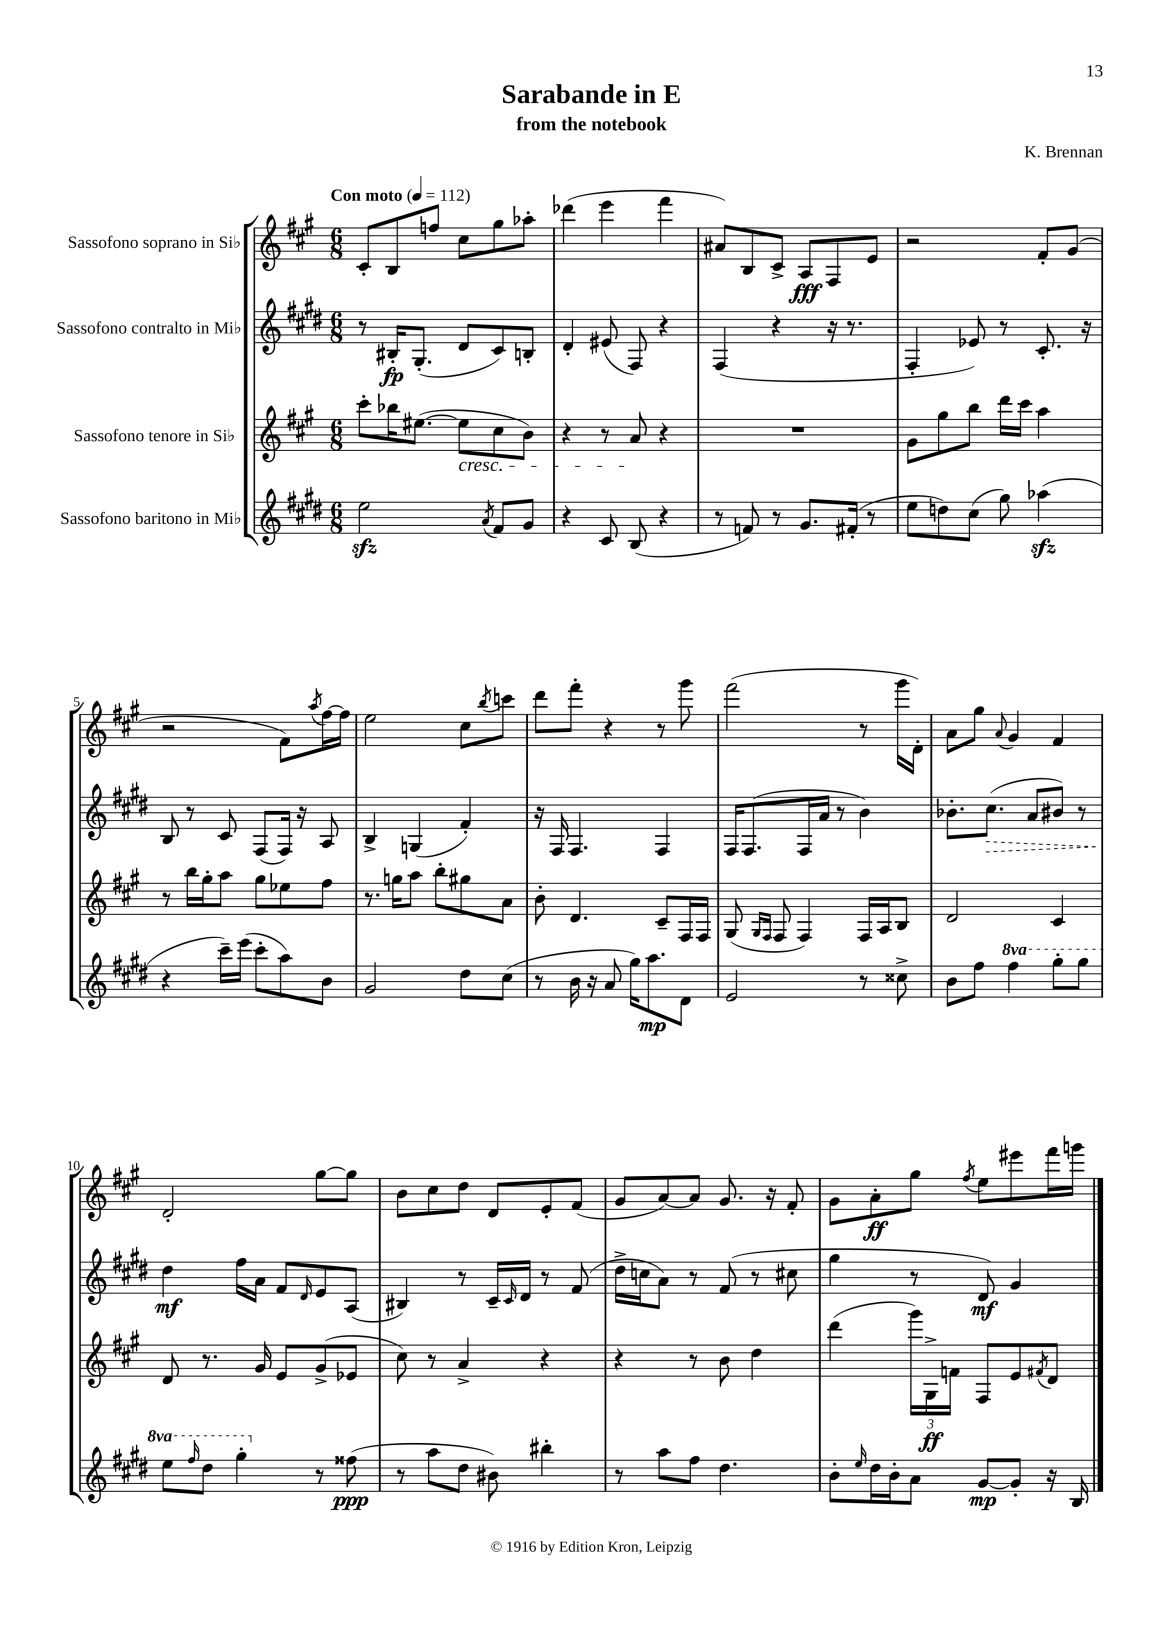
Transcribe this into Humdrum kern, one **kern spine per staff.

**kern	**kern	**kern	**kern
*staff4	*staff3	*staff2	*staff1
*clefG2	*clefG2	*clefG2	*clefG2
*k[f#c#g#d#]	*k[f#c#g#]	*k[f#c#g#d#]	*k[f#c#g#]
*M6/8	*M6/8	*M6/8	*M6/8
*MM112	*MM112	*MM112	*MM112
2ee\	8ccc#'\L	8r	8c#'/L
.	16bb-\K	16B#'/LK	8B/
.	([8.ee#\J	(8.G#'/J	.
.	.	.	8ff/J
.	8ee#\]L	8d#/L	8cc#\L
8qa/	.	.	.
8f#/L	8cc#\	8c#/)	8gg#\
8g#/J	8b\J)	8B'/J	8aa-'\J
=	=	=	=
4r	4r	4d#'/	(4ddd-\
8c#/	8r	(8e#/	4eee\
(8B/	8a/	8F#/)	.
4r	4r	4r	4fff#\
=	=	=	=
8r	2.r	(4F#/	8a#/L)
8f/)	.	.	8B/
8r	.	4r	8c#^/J
8.g#/L	.	.	8A/L
.	.	16r	8F#/
(16f#'/Jk	.	8.r	.
8r	.	.	8e/J
=	=	=	=
8ee\L	8g#\L	4F#'/	2r
8dd\)	8gg#\	.	.
(8cc#\J	8bb\J	8e-/)	.
8gg#\)	16ddd\LL	8r	.
.	16ccc#\JJ	.	.
(4aa-\	4aa\	8.c#'/	8f#'/L
.	.	.	(8g#/J
.	.	16r	.
=	=	=	=
4r	8r	8B/	2r
.	16bb\LL	8r	.
.	16gg#'\J	.	.
16ccc#~\LL)	8aa\J	8c#/	.
(16eee\JJ	.	.	.
8ccc#'\L	8gg#\L	(8F#/L	.
8aa\)	8ee-\	16F#/Jk)	8f#\L)
.	.	16r	.
.	.	.	8qaa/
8b\J	8ff#\J	8A/	[16ff#\L
.	.	.	16ff#\]JJ
=	=	=	=
2g#/	8.r	4B^/	2ee\
.	16gg\LK	.	.
.	8aa\J	(4G/	.
.	8bb'\L	.	.
8dd#\L	8gg#\	4f#'/)	8cc#\L
.	.	.	8qbb/
(8cc#\J	8a\J	.	8ccc\J
=	=	=	=
8r	8b'\	16r	8ddd\L
.	.	16F#/	.
16b\	4.d/	4.F#/	8fff#'\J
16r	.	.	.
8a/	.	.	4r
16gg#\LK)	.	.	.
8.aa\	.	.	.
.	8c#~/L	4F#/	8r
8d#\J	16F#/L	.	8ggg#\
.	16F#/JJ	.	.
=	=	=	=
2e/	(8G#/	16F#/LK	(2fff#\
.	.	(8.F#/	.
.	16qqG#/LL	.	.
.	16qqF#/JJ	.	.
.	8F#/	.	.
.	4F#/)	16F#/L	.
.	.	16a/JJ	.
.	.	8r	.
8r	16F#/LL	4b\)	8r
.	16A/J	.	.
8cc##^\	8B/J	.	16ggg#\LL
.	.	.	16d'\JJ)
=	=	=	=
8b\L	2d/	8.b-'\L	8a\L
8ff#\J	.	.	8gg#\J
.	.	(8.cc#\J	.
.	.	.	8qqa/
4fff#\	.	.	4g#/
.	.	8a/L	.
8ggg#'\L	4c#/	8b#/J)	4f#/
8ggg#\J	.	8r	.
=	=	=	=
8eee\L	8d/	4dd#\	2d'/
16qqfff#/	.	.	.
8ddd#\J	8.r	.	.
4ggg#'\	.	16ff#\LL	.
.	16g#/	16a\JJ	.
.	8e/L	8f#/L	.
.	.	16qqd#/	.
8r	(8g#^/	8e/	[8gg#\L
(8ff##\	8e-/J	(8A/J	8gg#\]J
=	=	=	=
8r	8cc#\)	4B#/)	8b\L
8aa\L	8r	.	8cc#\
8dd#\J	4a^/	8r	8dd\J
8b#\)	.	16c#~/LL	8d/L
.	.	16qqc#/	.
.	.	16d#/JJ	.
4bb#'\	4r	8r	8e'/
.	.	(8f#/	(8f#/J
=	=	=	=
8r	4r	16dd#^\LL	8g#/L
.	.	16cc\J	.
8aa\L	.	8a\J)	[8a/)
8ff#\J	8r	8r	8a/]J
4.dd#\	8b\	(8f#/	8.g#/
.	4dd\	8r	.
.	.	.	16r
.	.	8cc#\	8f#'/
=	=	=	=
8b'\L	(4ddd\	4gg#\	8g#\L
16qqee/	.	.	.
16dd#\L	.	.	8a'\
16b'\J	.	.	.
8a\J	24ggg#\LL)	8r	8gg#\J
.	24G#^\	.	.
.	24f\JJ	.	.
.	.	.	8qff#/
[8g#/L	8F#/L	8d#/)	8ee\L
8g#'/]J	8e/	4g#/	8eee#\
.	8qf#/	.	.
16r	8d/J	.	16fff#\L
16B/	.	.	16ggg\JJ
==	==	==	==
*-	*-	*-	*-
